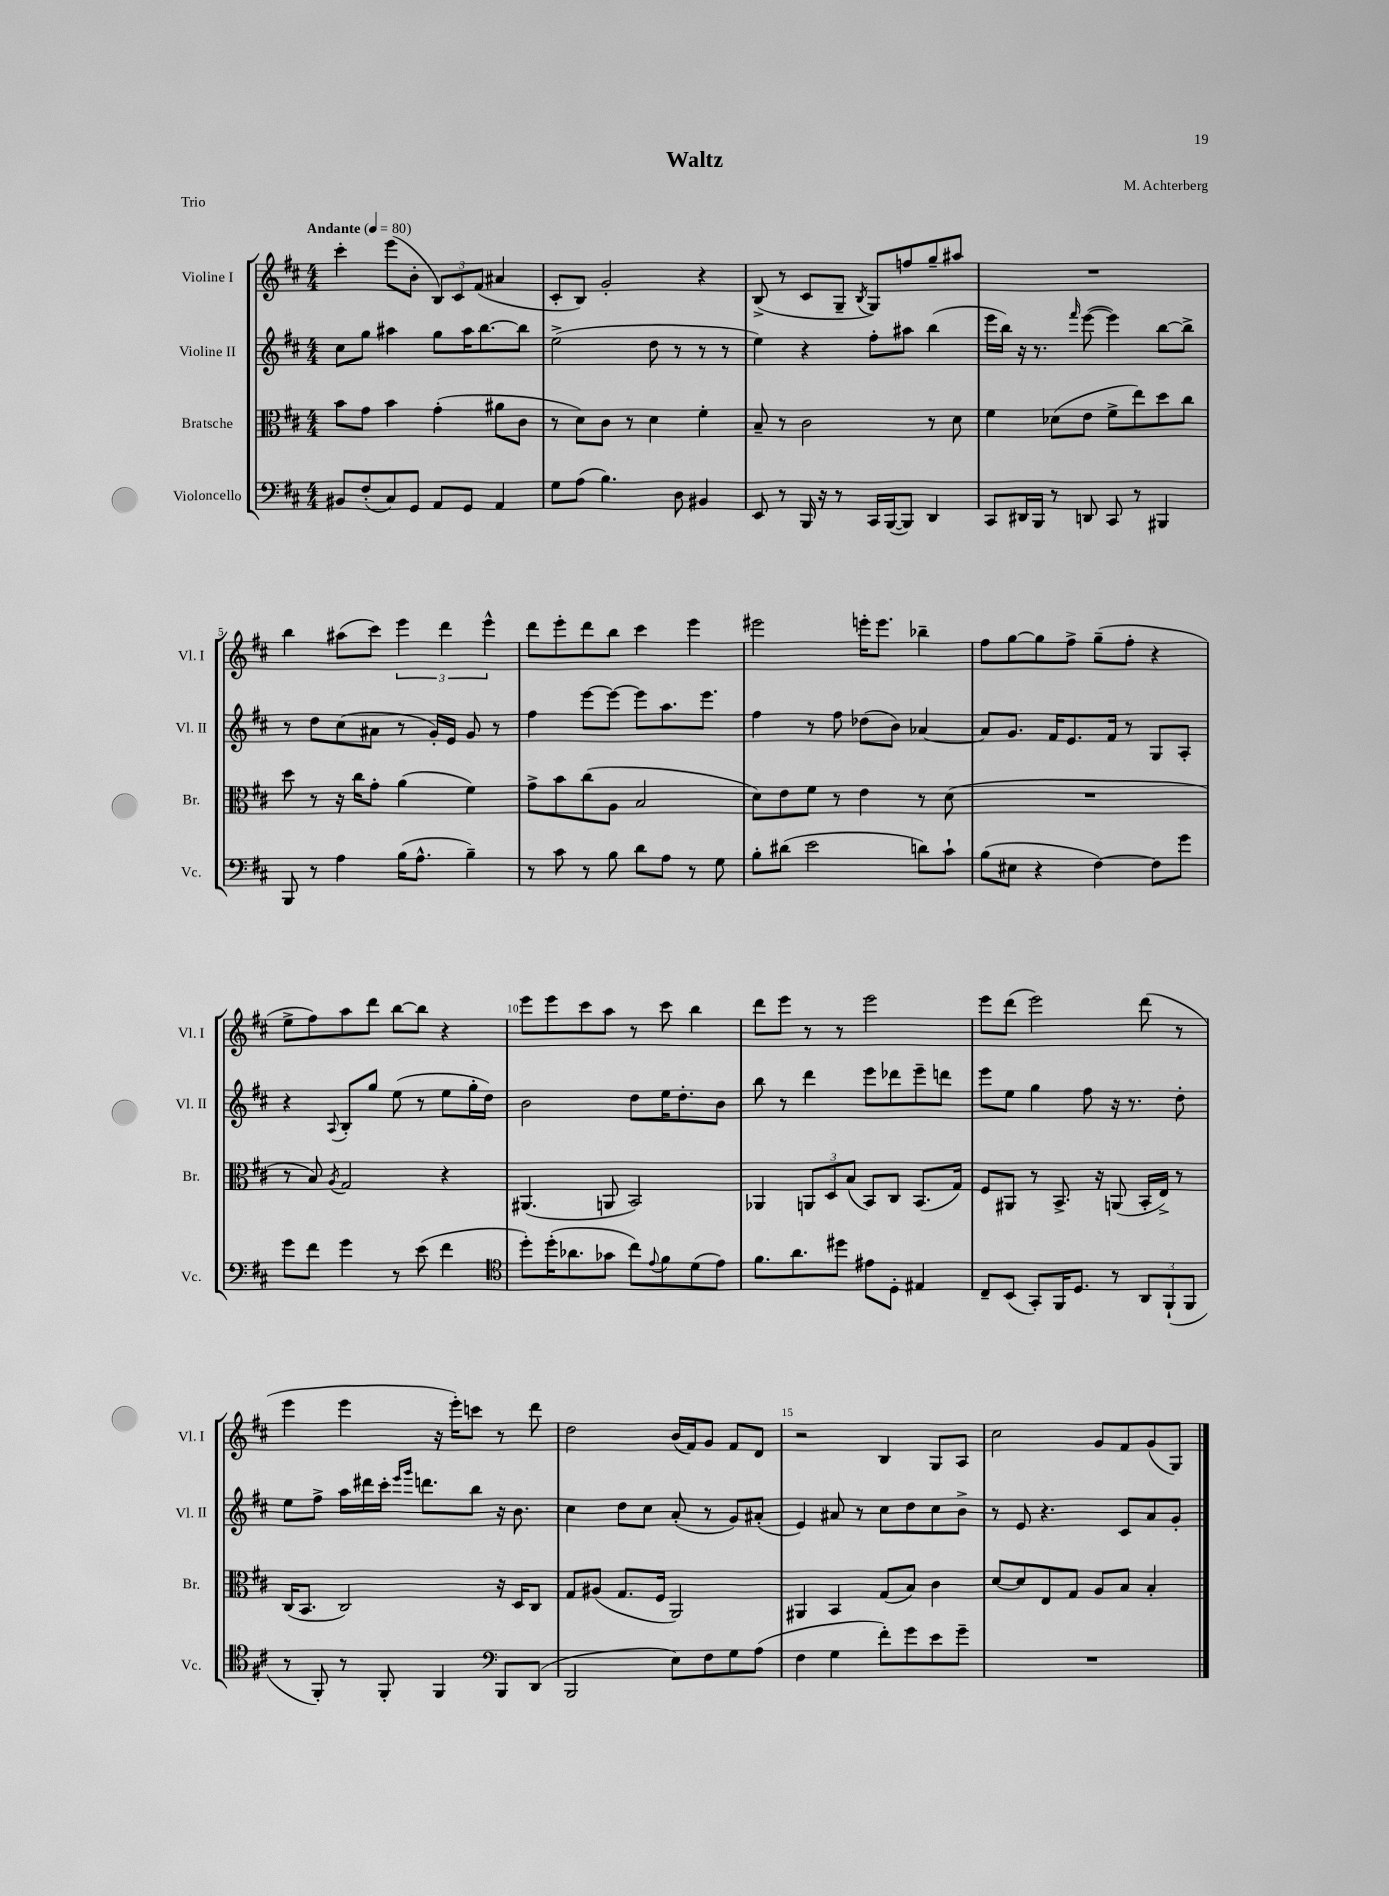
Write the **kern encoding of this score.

**kern	**kern	**kern	**kern
*staff4	*staff3	*staff2	*staff1
*clefF4	*clefC3	*clefG2	*clefG2
*k[f#c#]	*k[f#c#]	*k[f#c#]	*k[f#c#]
*M4/4	*M4/4	*M4/4	*M4/4
*MM80	*MM80	*MM80	*MM80
8BB#	8b	8cc#	4ccc#'
(8F#'	8g	8gg	.
8C#)	4b	4aa#	(8eee
8GG	.	.	8b'
8AA	(4g'	8gg	12B)
.	.	.	12c#
8GG	.	16aa#	.
.	.	.	(12f#
.	.	[8.bb	.
4AA	8a#	.	4a#
.	8c#	8bb]	.
=	=	=	=
8G	8r	(2ee^	8c#'
(8A	8d)	.	8B)
4.B)	8c#	.	2g'
.	8r	.	.
.	4d	8dd	.
8D	.	8r	.
4BB#	4f#'	8r	4r
.	.	8r	.
=	=	=	=
8EE	8B~	4ee)	(8B^
8r	8r	.	8r
16BBB	2c#	4r	8c#
16r	.	.	.
8r	.	.	8G~
.	.	.	8qB
16CC#	.	8ff#'	8G)
([16BBB	.	.	.
8BBB])	.	8aa#	8ff
4DD	8r	(4bb	8gg~
.	8d	.	8aa#
=	=	=	=
8CC#	4f#	16eee	1r
.	.	16bb)	.
16DD#	.	16r	.
16BBB	.	8.r	.
8r	(8d-	.	.
.	.	16qqfff#	.
8DD	8e	([8eee	.
8CC#	8f#^	4eee])	.
8r	8ee)	.	.
4BBB#	8dd	[8bb	.
.	8cc#	8bb^]	.
=	=	=	=
8BBB	8dd	8r	4bb
8r	8r	8dd	.
4A	16r	(8cc#	(8aa#
.	16cc#	.	.
.	8g'	8a#	8ccc#)
(16B	(4a	8r	6eee
8.A^^	.	.	.
.	.	16g')	.
.	.	.	6ddd
.	.	16e	.
4B~)	4f#)	8g	.
.	.	.	6eee^^
.	.	8r	.
=	=	=	=
8r	8g^	4ff#	8ddd
8c#	8b	.	8eee'
8r	(8cc#	[8eee	8ddd
8B	8A	8eee_	8bb
8d	2B	8eee]	4ccc#
8A	.	8.aa	.
8r	.	.	4eee
.	.	8.eee	.
8G	.	.	.
=	=	=	=
8B'	8d)	4ff#	2eee#
(8d#	8e	.	.
2e	8f#	8r	.
.	8r	8ff#	.
.	4e	(8dd-	16eee'
.	.	.	8.eee
.	.	8b)	.
8d)	8r	[4a-	4bb-~
8c#`	(8d	.	.
=	=	=	=
(8B	1r	8a-]	8ff#
8E#	.	8.g	[8gg
4r	.	.	8gg]
.	.	16f#	.
.	.	8.e	8ff#^
[4F#)	.	.	(8gg~
.	.	16f#	.
.	.	8r	8ff#'
8F#]	.	8G	4r
8g	.	8A'	.
=	=	=	=
8g	8r	4r	8ee^
8f#	8B)	.	8ff#)
.	8qA	8qqA	.
4g	2G	8B'	8aa
.	.	8gg	8ddd
8r	.	(8ee	[8bb
(8e	.	8r	8bb]
4f#	4r	8ee	4r
.	.	16gg'	.
.	.	16dd)	.
=	=	=	=
*clefC4	*	*	*
8dd')	(4.AA#	2b	8eee
(16dd'	.	.	8eee
8.a-	.	.	.
.	.	.	8ccc#
8g-	8AA	.	8aa
8cc#)	2BB)	8dd	8r
8qqe	.	.	.
8f#	.	16ee	8ccc#
.	.	8.dd'	.
(8d	.	.	4bb
8e)	.	8b	.
=	=	=	=
8.f#	4AA-	8bb	8ddd
.	.	8r	8eee
8.a	.	.	.
.	12AA	4ddd	8r
.	12D	.	.
8dd#	.	.	8r
.	(12B	.	.
8e#	8BB)	8eee	2eee
8D'	8C#	8ddd-	.
4E#	(8.BB	8eee~	.
.	.	8ddd	.
.	16G)	.	.
=	=	=	=
8C#~	8F#	8eee	8eee
(8BB	8AA#	8ee	(8ddd
8GG')	8r	4gg	2eee)
16FF#	8.BB^	.	.
8.D	.	.	.
.	.	8ff#	.
.	16r	.	.
8r	(8AA	16r	.
.	.	8.r	.
12AA	16BB'	.	(8ddd
.	16E^)	.	.
(12FF#`	.	.	.
.	8r	8dd'	8r
12FF#	.	.	.
=	=	=	=
8r	(16C#	8ee	4eee
.	8.BB	.	.
8FF#')	.	8ff#^	.
8r	2C#)	16aa	4eee
.	.	16ddd#	.
8FF#'	.	16ccc#'	.
.	.	16qqeee	.
.	.	16qqggg	.
.	.	8.ddd	.
4FF#	.	.	16r
.	.	.	16eee')
.	.	8bb	8ccc
*clefF4	*	*	*
8BBB	16r	16r	8r
.	16D	8.b	.
(8DD	8C#	.	8ddd
=	=	=	=
2BBB	8G	4cc#	2dd
.	(8A#	.	.
.	8.G	8dd	.
.	.	8cc#	.
.	16F#	.	.
8E)	2AA)	(8a'	(16b
.	.	.	16f#)
8F#	.	8r	8g
8G	.	8g)	8f#
(8A	.	(8a#'	8d
=	=	=	=
4F#	4AA#	4e)	2r
4G	4BB	8a#	.
.	.	8r	.
8f#')	(8G	8cc#	4B
8g	8B)	8dd	.
8e	4c#	8cc#	8G
8g~	.	8b^	8A
=	=	=	=
1r	[8d	8r	2cc#
.	8d]	8e	.
.	8E	4.r	.
.	8G	.	.
.	8A	.	8g
.	8B	8c#	8f#
.	4B'	8a	(8g
.	.	8g'	8G)
==	==	==	==
*-	*-	*-	*-
